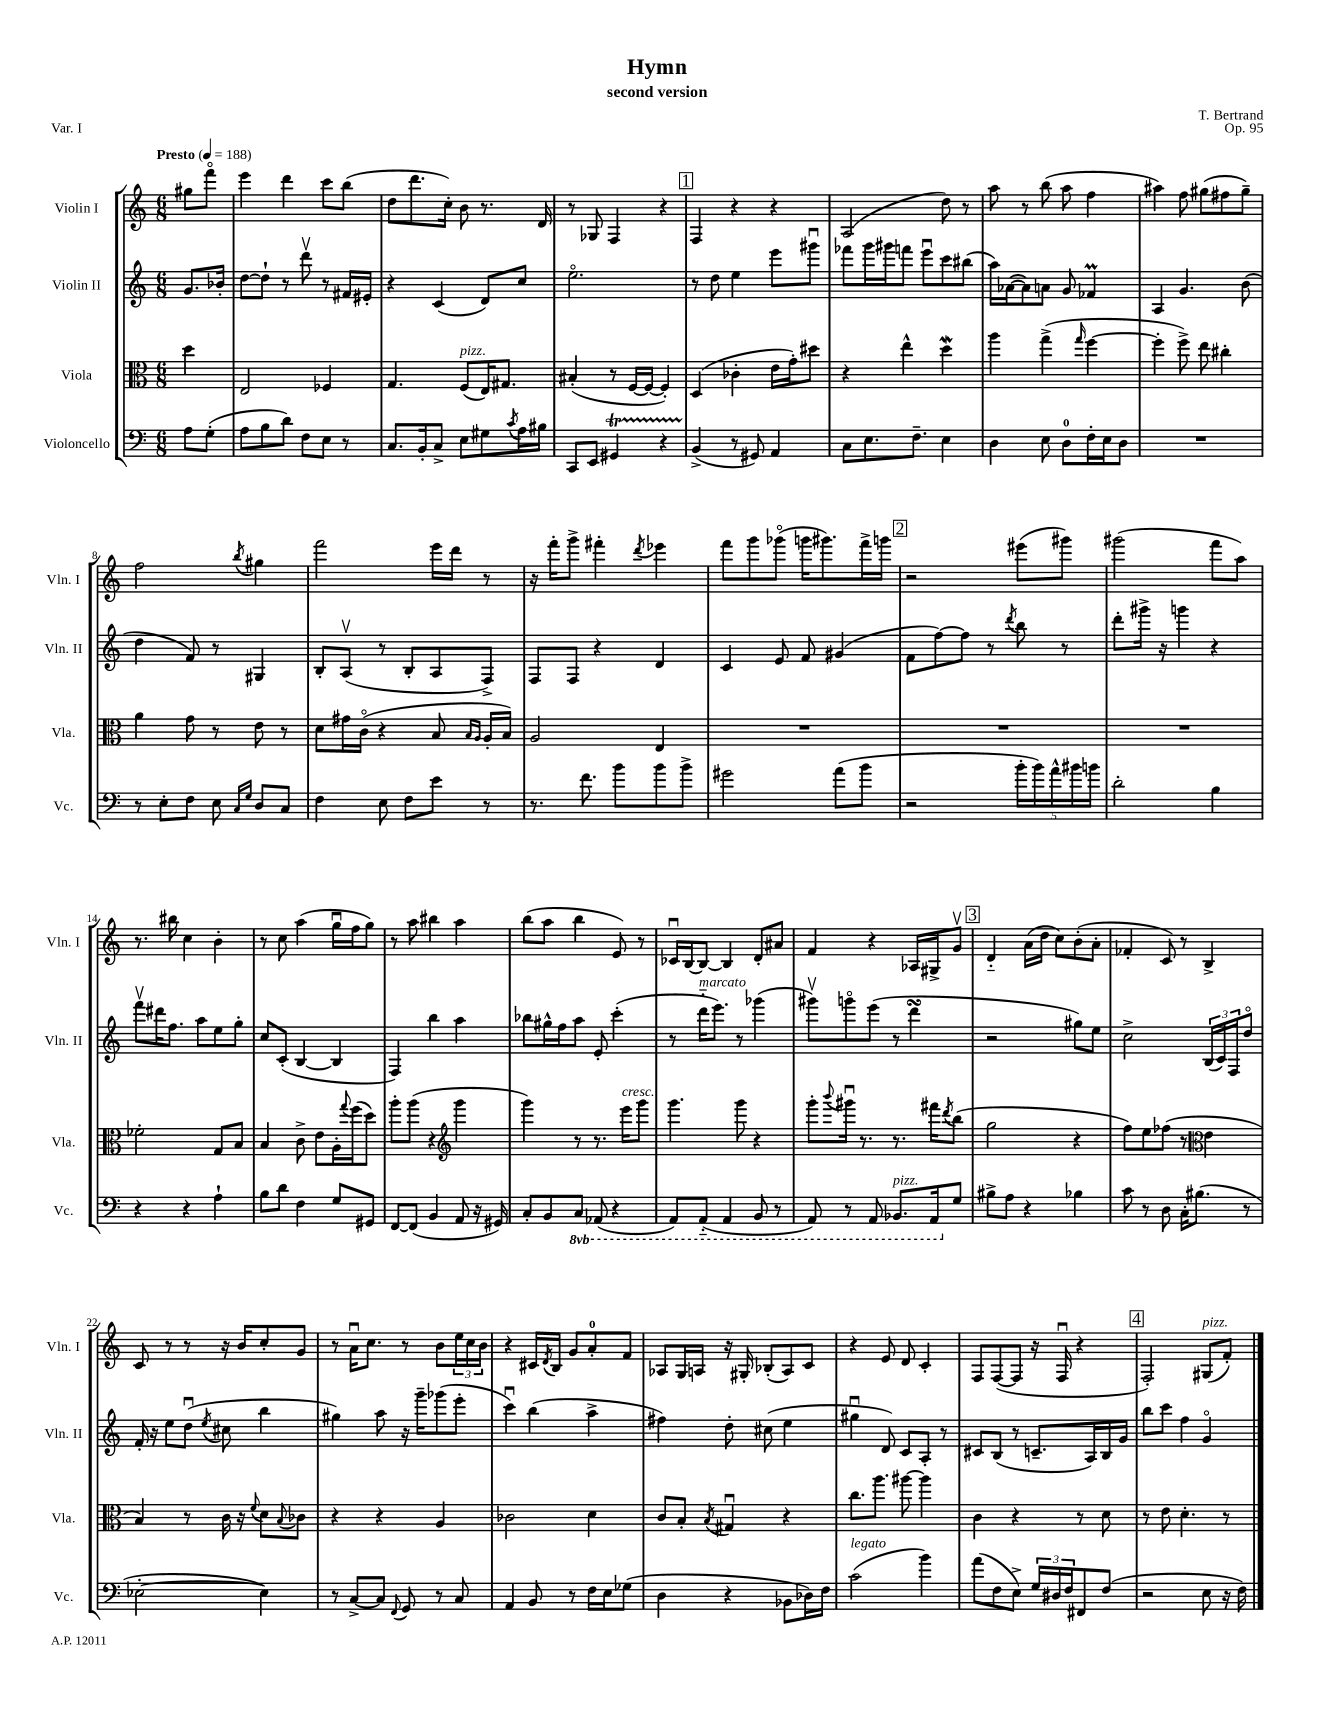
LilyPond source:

\header { title = "Hymn" composer = "T. Bertrand" subtitle = "second version" opus = "Op. 95" piece = "Var. I" }
<<
\new StaffGroup <<
\new Staff = "s0" \with { instrumentName = "Violin I" shortInstrumentName = "Vln. I" } {
    \clef treble \key c \major \numericTimeSignature \time 6/8 \partial 4 \tempo "Presto" 4 = 188
    gis''8 f'''8\flageolet |
    e'''4 d'''4 c'''8 b''8( |
    d''8 d'''8. c''16-.) b'8 r8. d'16 |
    r8 ges8 f4 r4 |
    \mark \markup { \box "1" } f4 r4 r4 |
    a2( d''8) r8 |
    a''8 r8 b''8( a''8 f''4 |
    ais''4) f''8 gis''8( fis''8 gis''8--) |
    f''2 \acciaccatura { b''8 } gis''4 |
    f'''2 e'''16 d'''16 r8 |
    r16 f'''16-. g'''8-> fis'''4-. \acciaccatura { d'''8 } ees'''4 |
    f'''8 g'''8 ges'''8\flageolet( g'''16 gis'''8.) f'''16-> g'''16 |
    \mark \markup { \box "2" } r2 eis'''8( gis'''8) |
    gis'''2( f'''8 a''8) |
    r8. bis''16 c''4 b'4-. |
    r8 c''8 a''4( g''16\downbow f''16 g''8) |
    r8 a''8 bis''4 a''4 |
    b''8( a''8 b''4 e'8) r8 |
    ces'16\downbow b16~ b8~ b4 d'8-. ais'8 |
    f'4 r4 aes16 gis16-> g'8\upbow |
    \mark \markup { \box "3" } d'4-_ a'16( d''16 c''8) b'8-.( a'8-. |
    fes'4-. c'8) r8 b4-> |
    c'8 r8 r8 r16 b'16 c''8-. g'8 |
    r8 a'16\downbow c''8. r8 b'8 \tuplet 3/2 { e''16 c''16 b'16 } |
    r4 cis'16 \acciaccatura { d'8 } b16 g'8 a'8-0-. f'8 |
    aes8 g16 a16 r16 gis16-. bes8-.( a8) c'8 |
    r4 e'8 d'8 c'4-. |
    f8 f8~( f8 r16 f16\downbow r4 |
    \mark \markup { \box "4" } f2-.) gis8^\markup { \italic "pizz." }( f'8-.) \bar "|." |
}
\new Staff = "s1" \with { instrumentName = "Violin II" shortInstrumentName = "Vln. II" } {
    \clef treble \key c \major \numericTimeSignature \time 6/8 \partial 4
    g'8. bes'16-. |
    d''8~ d''8-! r8 d'''8\upbow r8 fis'16 eis'16-. |
    r4 c'4( d'8) c''8 |
    e''2.\flageolet |
    \mark \markup { \box "1" } r8 d''8 e''4 e'''8 gis'''8\downbow |
    fes'''8 g'''16 gis'''16 f'''8 e'''8\downbow c'''8 bis''8( |
    a''16) aes'16~( aes'8) a'8 g'8 fes'4\prall |
    a4 g'4. b'8( |
    d''4 f'8) r8 gis4 |
    b8-. a8\upbow( r8 b8-. a8 f8->) |
    f8 f8 r4 d'4 |
    c'4 e'8 f'8 gis'4( |
    \mark \markup { \box "2" } f'8 f''8~) f''8 r8 \acciaccatura { d'''8 } b''8 r8 |
    d'''8-. gis'''16-> r16 g'''4 r4 |
    f'''8\upbow dis'''16 f''8. a''8 e''8 g''8-. |
    c''8 c'8-.( b4~ b4 |
    f4) b''4 a''4 |
    bes''8 gis''16-^ f''16 a''8 e'8-. c'''4-.( |
    r8 d'''16-_^\markup { \italic "marcato" } e'''8.) r8 ges'''4( |
    gis'''8\upbow) g'''8\flageolet e'''8( r8 d'''4\turn |
    \mark \markup { \box "3" } r2 gis''8) e''8 |
    c''2-> \tuplet 3/2 { b16( c'16) f16 } d''8\flageolet |
    f'16-. r16 e''8 d''8\downbow( \acciaccatura { e''8 } cis''8 b''4 |
    gis''4) a''8 r16 g'''16-- ges'''8( e'''8-. |
    c'''4\downbow) b''4( a''4-> |
    fis''4) d''8-. cis''8( e''4 |
    gis''4\downbow d'8) c'8 a8-. r8 |
    cis'8 b8( r8 c'8.-- a16) b16 g'16 |
    \mark \markup { \box "4" } b''8 c'''8 f''4 g'4\flageolet \bar "|." |
}
\new Staff = "s2" \with { instrumentName = "Viola" shortInstrumentName = "Vla." } {
    \clef alto \key c \major \numericTimeSignature \time 6/8 \partial 4
    d''4 |
    e2 fes4 |
    g4. f8^\markup { \italic "pizz." }( e16) gis8. |
    bis4-.( r8 f16~ f16~ f4-.) |
    \mark \markup { \box "1" } d4( ces'4-. e'16 g'16-.) dis''8 |
    r4 e''4-^ d''4\mordent |
    a''4 g''4->( \grace { g''16 } f''4~ |
    f''4-. f''8->) e''8 cis''4-. |
    a'4 g'8 r8 e'8 r8 |
    d'8 gis'16 c'16\flageolet( r4 b8 \grace { b16 a16 } a16-. b16) |
    a2 e4 |
    R2. |
    \mark \markup { \box "2" } R2. |
    R2. |
    fes'2-. g8 b8 |
    b4 c'8-> e'8 a16-. \appoggiatura { g''8 } f''16( d''8) |
    a''8-. a''8( r4 \clef treble g'''4 |
    g'''4) r8 r8. e'''16^\markup { \italic "cresc." } g'''8 |
    g'''4. g'''8 r4 |
    g'''8-. \appoggiatura { b'''8 } gis'''16\downbow r8. r8. fis'''16 \acciaccatura { d'''8 } b''8( |
    \mark \markup { \box "3" } g''2 r4 |
    f''8) e''8 fes''8( r8 \clef alto e'4 |
    b4) r8 c'16 r16 \appoggiatura { f'8 } d'8 \appoggiatura { b8 } ces'8 |
    r4 r4 a4 |
    ces'2 d'4 |
    c'8 b8-. \acciaccatura { b8 } gis4\downbow r4 |
    c''8. a''8. ais''8~ ais''4 |
    c'4 r4 r8 d'8 |
    \mark \markup { \box "4" } r8 e'8 d'4.-. r8 \bar "|." |
}
\new Staff = "s3" \with { instrumentName = "Violoncello" shortInstrumentName = "Vc." } {
    \clef bass \key c \major \numericTimeSignature \time 6/8 \set Staff.ottavationMarkups = #ottavation-simple-ordinals \partial 4
    a8 g8-.( |
    a8 b8 d'8) f8 e8 r8 |
    c8. b,16-. c8-> e8 gis8 \acciaccatura { c'8 } a16 bis16 |
    c,8 e,8 gis,4\startTrillSpan r4 |
    \mark \markup { \box "1" } b,4->\stopTrillSpan( r8 gis,8) a,4 |
    c8 e8. f8.-- e4 |
    d4 e8 d8-0 f16-. e16 d8 |
    R2. |
    r8 e8-. f8 e8 \grace { c16 g16 } d8 c8 |
    f4 e8 f8 e'8 r8 |
    r8. f'8. b'8 b'8 b'8-> |
    gis'2 a'8( b'8 |
    \mark \markup { \box "2" } r2 \tuplet 5/4 { b'16-. b'16) a'16-^ bis'16 b'16 } |
    d'2-. b4 |
    r4 r4 a4-! |
    b8 d'8 f4 g8 gis,8 |
    f,8~ f,8( b,4 a,8 r16 gis,16) |
    c8-. b,8 \ottava #-1 c,8 aes,,8( r4 |
    a,,8) a,,8-_( a,,4 b,,8 r8 |
    a,,8) r8 a,,8 bes,,8.^\markup { \italic "pizz." } a,,16 \ottava #0 g8 |
    \mark \markup { \box "3" } bis8-> a8 r4 bes4 |
    c'8 r8 d8 c16-. bis8.( r8 |
    ees2~-. ees4) |
    r8 c8~-> c8 \appoggiatura { f,8 } g,8 r8 c8 |
    a,4 b,8 r8 f16 e16 ges8( |
    d4 r4 bes,8 des16) f16 |
    c'2^\markup { \italic "legato" }( b'4) |
    a'8( f8 e8->) \tuplet 3/2 { g16 dis16 f16 } fis,8 f8( |
    \mark \markup { \box "4" } r2 e8 r16 f16) \bar "|." |
}
>>
>>
